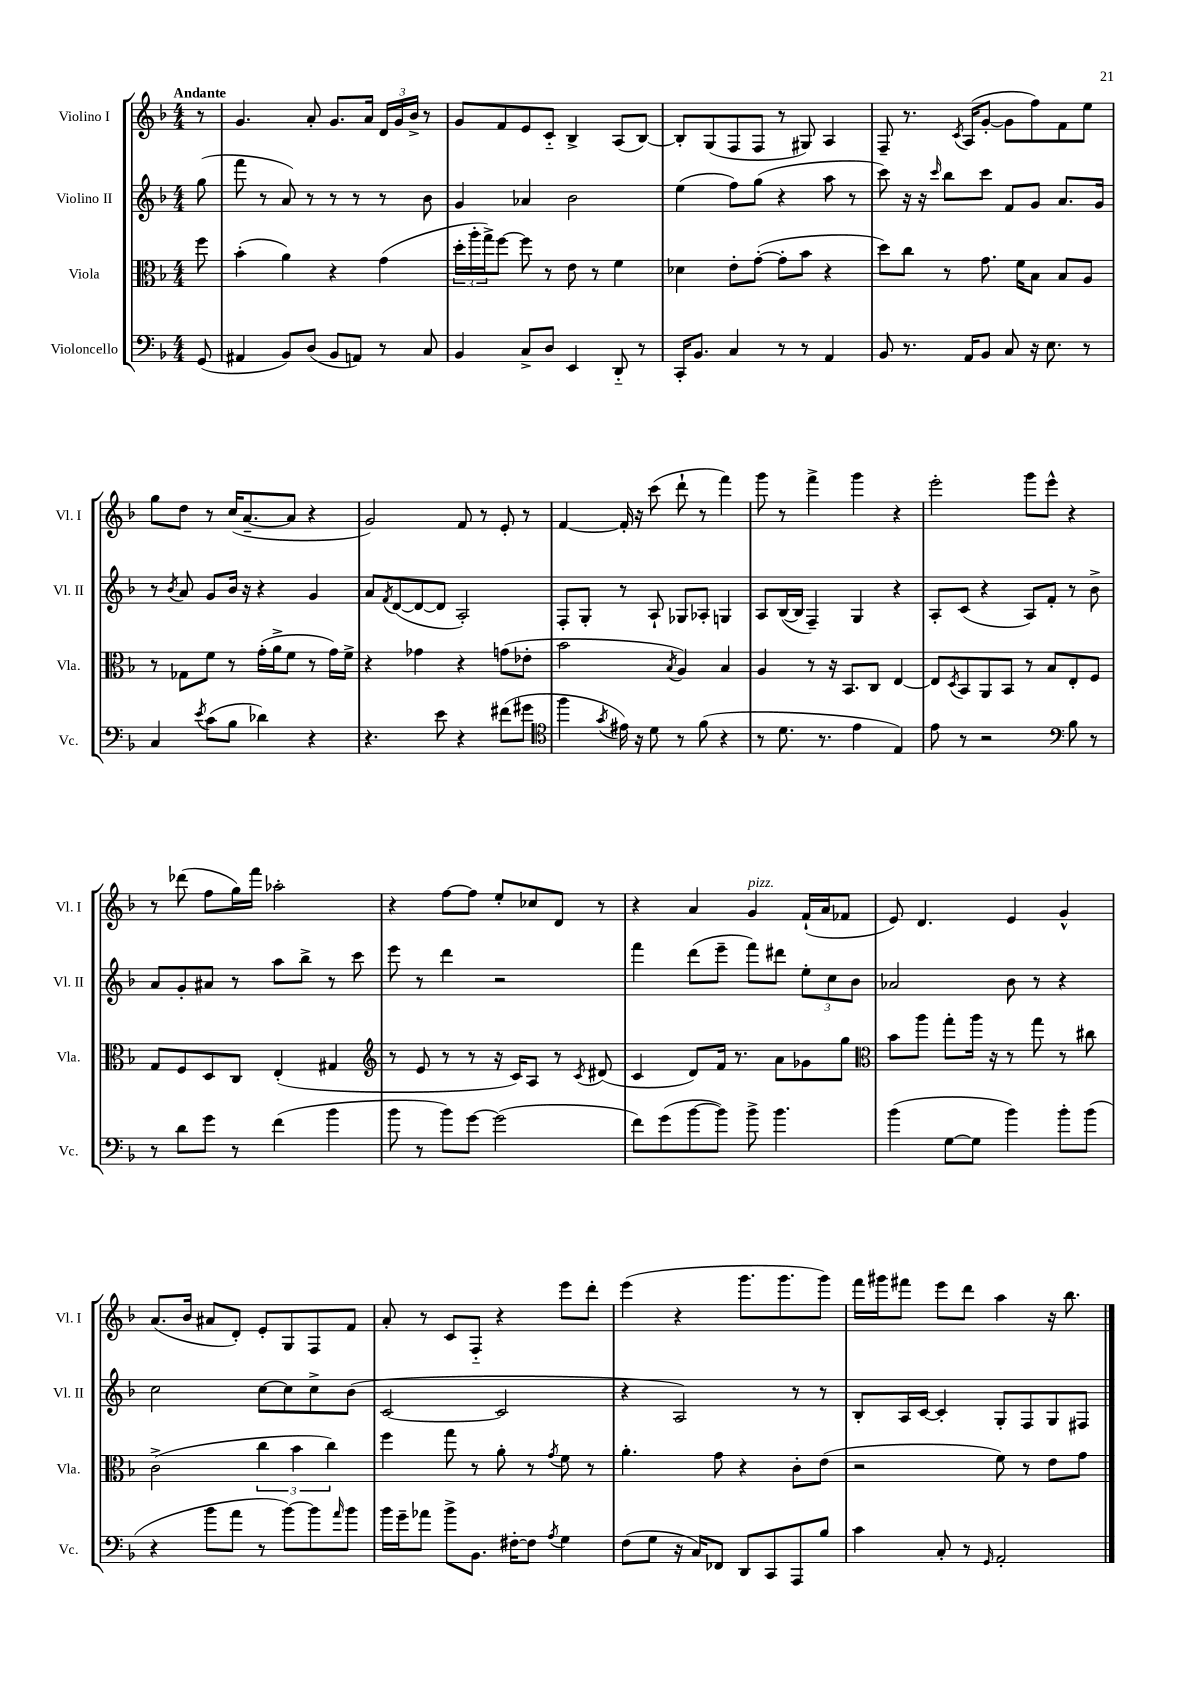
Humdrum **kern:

**kern	**kern	**kern	**kern
*part4	*part3	*part2	*part1
*staff4	*staff3	*staff2	*staff1
*I"Violoncello	*I"Viola	*I"Violino II	*I"Violino I
*I'Vc.	*I'Vla.	*I'Vl. II	*I'Vl. I
*clefF4	*clefC3	*clefG2	*clefG2
*k[b-]	*k[b-]	*k[b-]	*k[b-]
*M4/4	*M4/4	*M4/4	*M4/4
=	=	=	=
!	!	!	!LO:TX:a:B:t=Andante
(8GG/	8ff\	(8gg\	8r
=1	=1	=1	=1
4AA#X/	(4b-'\	8fff\	4.g/
.	.	8r	.
8BB-/L)	4a\)	8a/)	.
(8D/J	.	8r	8a'/
8BB-/L	4r	8r	8.g/L
8AAn/J)	.	8r	.
.	.	.	16a/Jk
8r	(4g\	8r	24d/LL
.	.	.	24g/
.	.	.	24b-^/JJ
8C/	.	8b-\	8r
=2	=2	=2	=2
4BB-/	24dd'\LL	4g/	8g/L
.	24aa'\	.	.
.	24gg^\J)	.	.
.	[8ff\J	.	8f/
8C^/L	8ff\]	4a-X/	8e/
8D/J	8r	.	8c/J
4EE/	8e\	2b-\	4B-^/
.	8r	.	.
8DD/	4f\	.	(8A/L
8r	.	.	[8B-/J)
=3	=3	=3	=3
16CC'/KL	4d-X\	(4ee\	8B-'/L]
8.BB-/J	.	.	.
.	.	.	(8G/
4C/	8e'\L	8ff\L)	8F/
.	([8g'\J	(8gg\J	8F/J
8r	8g'\L]	4r	8r
8r	8b-\J	.	8G#X/)
4AA/	4r	8aa\	4A/
.	.	8r	.
=4	=4	=4	=4
8BB-/	8dd\L)	8ccc\)	8F~/
8.r	8cc\J	16r	8.r
.	.	16r	.
.	.	16qqccc/	.
.	8r	8bb-\L	.
.	.	.	8qc/
16AA/KL	.	.	(16A/KL
8BB-/J	8.g\	8ccc\J	[8g'/J
8C/	.	8f/L	8g\L]
.	16f\KL	.	.
16r	8B-\J	8g/J	8ff\)
8.E\	.	.	.
.	8B-/L	8.a/L	8f\
8r	8A/J	.	8ee\J
.	.	16g/Jk	.
!!LO:LB:g=z
=5	=5	=5	=5
4C/	8r	8r	8gg\L
.	.	8qb-/	.
.	8G-X\L	8a/	8dd\J
8qe/	.	.	.
(8c\L	8f\J	8g/L	8r
8B-\J	8r	16b-/Jk	(16cc/KL
.	.	16r	[8.a~/
4d-X\)	(16g'\LL	4r	.
.	16a^\J	.	.
.	8f\J	.	8a/J]
4r	8r	4g/	4r
.	16g\LL)	.	.
.	16f^\JJ	.	.
=6	=6	=6	=6
4.r	4r	8a/L	2g/)
.	.	8qf/	.
.	.	([8d/	.
.	4g-X\	8d/_	.
8e\	.	8d/J]	.
4r	4r	2A'/)	8f/
.	.	.	8r
(8f#X\L	(8gn\L	.	8e'/
8g#X\J	8e-X'\J	.	8r
=7	=7	=7	=7
*clefC4	*	*	*
4ff\	2b-\	8F'/L	[4f/
.	.	8G'/J	.
8qg/	.	.	.
16e#X\)	.	8r	16f'/]
16r	.	.	16r
8d\	.	8A`/	(8ccc\
.	8qB-/	.	.
8r	4A/)	8G-X/L	8ddd`\
(8f\	.	8A-X'/J	8r
4r	4B-/	4Gn/	4fff\)
=8	=8	=8	=8
8r	4A/	8A/L	8ggg\
8.d\	.	([16B-/L	8r
.	.	16B-/JJ]	.
.	8r	4F~/)	4fff^\
8.r	.	.	.
.	16r	.	.
.	8.BB-/L	.	.
4e\	.	4G/	4ggg\
.	8C/J	.	.
4E/)	[4E/	4r	4r
=9	=9	=9	=9
8e\	8E/L]	8A'/L	2eee'\
.	8qD/	.	.
8r	8BB-/	(8c/J	.
2r	8AA/	4r	.
.	8BB-/J	.	.
.	8r	8A/L)	8ggg\L
.	8B-/L	8f'/J	8eee^^\J
*clefF4	*	*	*
8B-\	8E'/	8r	4r
8r	8F/J	8b-^\	.
!!LO:LB:g=z
=10	=10	=10	=10
8r	8G/L	8a/L	8r
8d\L	8F/	8g'/	(8ddd-X\
8g\J	8D/	8a#X/J	8ff\L
8r	8C/J	8r	16gg\L)
.	.	.	16fff\JJ
(4f\	(4E'/	8aa\L	2aa-X'\
.	.	8bb-^\J	.
4b-\	4G#X/	8r	.
.	.	8ccc\	.
=11	=11	=11	=11
*	*clefG2	*	*
8b-\	8r	8eee\	4r
8r	8e/	8r	.
8b-\L)	8r	4ddd\	[8ff\L
[8g\J	8r	.	8ff\J]
(2g\]	16r	2r	8ee'/L
.	16c/KL)	.	.
.	8A/J	.	8cc-X/
.	8r	.	8d/J
.	8qc/	.	.
.	(8d#X/	.	8r
=12	=12	=12	=12
8f\L)	4c/	4fff\	4r
(8g\	.	.	.
[8b-\	8d/L)	(8ddd\L	4a/
8b-\J])	16f/Jk	8eee~\J	.
.	8.r	.	.
!	!	!	!LO:TX:a:i:t=pizz.
8b-^\	.	8fff\L)	4g/
4.b-\	8a\L	8ddd#X\J	.
.	8g-X\	12ee'\L	(16f`/LL
.	.	.	16a/J
.	.	12cc\	.
.	8gg\J	.	8f-X/J
.	.	12b-\J	.
=13	=13	=13	=13
*	*clefC3	*	*
(4b-\	8b-\L	2a-X/	8e/)
.	8aa\J	.	4.d/
[8G\L	8gg'\L	.	.
8G\J]	16aa\Jk	.	.
.	16r	.	.
4b-\)	8r	8b-\	4e/
.	8gg\	8r	.
8b-'\L	8r	4r	4g^^/
(8b-\J	8cc#X\	.	.
!!LO:LB:g=z
=14	=14	=14	=14
4r	(2c^\	2cc\	(8.a/L
.	.	.	16b-/Jk
8b-\L	.	.	8a#X/L
8a\J	.	.	8d'/J)
8r	6cc\	[8cc\L	8e'/L
[8b-\L)	.	8cc\]	8G/
.	6b-\	.	.
8b-\]	.	8cc^\	8F/
.	6cc\)	.	.
16qqa/	.	.	.
8b-\J	.	(8b-\J	8f/J
=15	=15	=15	=15
16b-\LL	4ff\	[2c/	8a'/
16g~\J	.	.	.
8a-X\J	.	.	8r
8b-^\L	8gg\	.	8c/L
8.BB-\J	8r	.	8F/J
.	8a'\	2c/]	4r
[16F#X'\KL	.	.	.
8F#\J]	8r	.	.
8qA/	8qg/	.	.
4G\	8f\	.	8eee\L
.	8r	.	8ddd'\J
=16	=16	=16	=16
(8F\L	4.a'\	4r	(4eee\
8G\J	.	.	.
16r	.	2A/)	4r
16C/KL)	.	.	.
8FF-X/J	8g\	.	.
8DD/L	4r	.	8.ggg\L
8CC/	.	.	.
.	.	.	8.ggg\
8AAA/	8c'\L	8r	.
8B-/J	(8e\J	8r	8ggg\J)
=17	=17	=17	=17
4c\	2r	8B-'/L	16fff\LL
.	.	.	16ggg#X\J
.	.	16A/L	8fff#X\J
.	.	[16c/JJ	.
8C'/	.	4c'/]	8eee\L
8r	.	.	8ddd\J
16qqGG/	.	.	.
2AA'/	8f\)	8G'/L	4aa\
.	8r	8F/	.
.	8e\L	8G/	16r
.	.	.	8.bb-\
.	8g\J	8F#X/J	.
==	==	==	==
*-	*-	*-	*-
